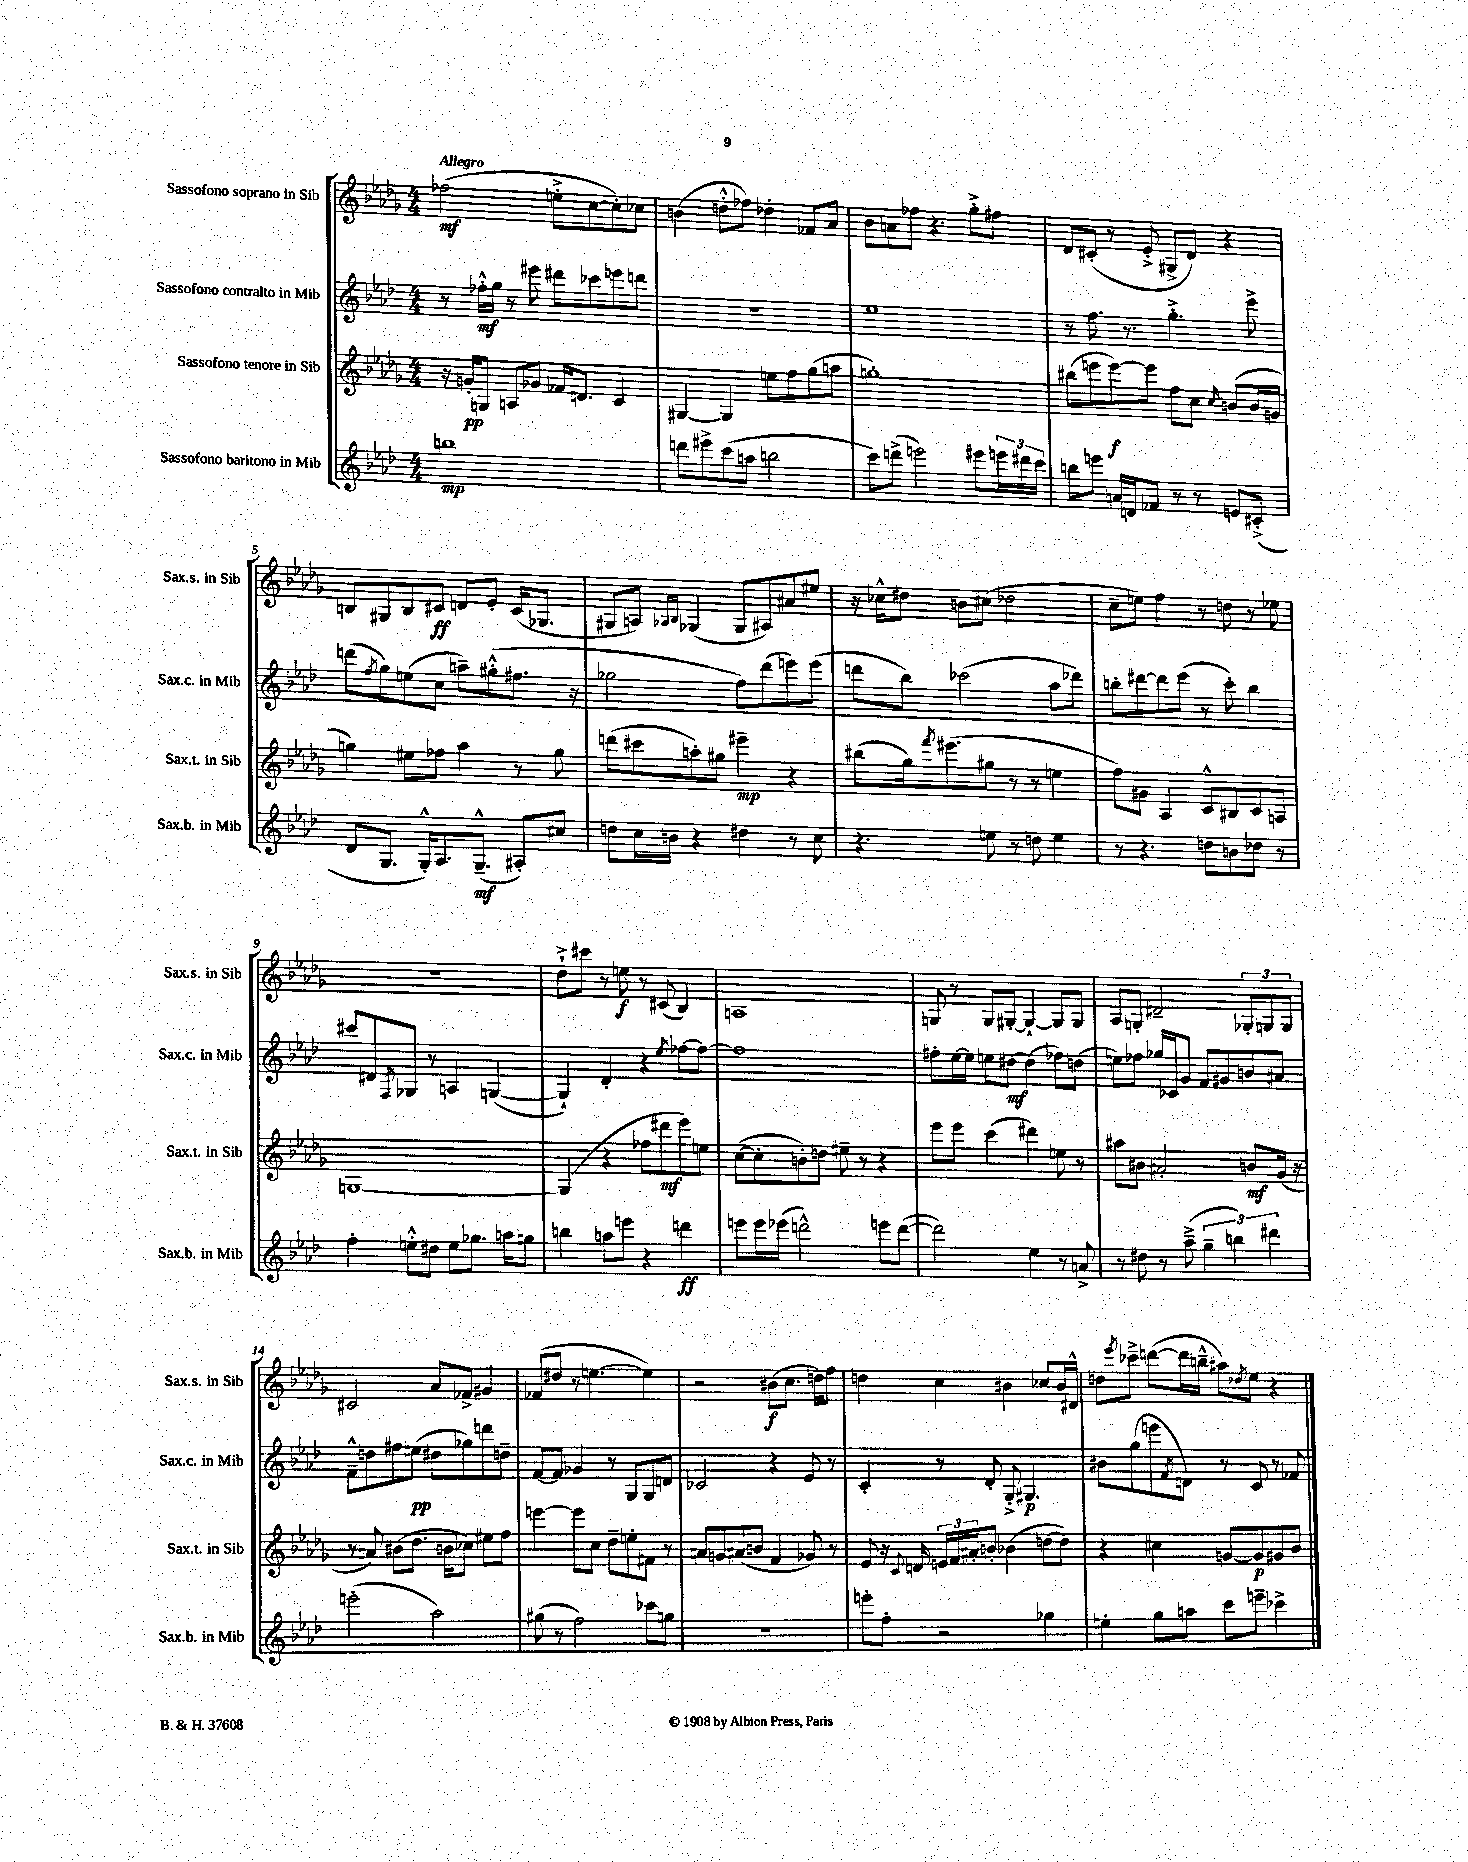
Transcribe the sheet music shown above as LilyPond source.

<<
\new StaffGroup <<
\new Staff = "s0" \with { instrumentName = "Sassofono soprano in Sib" shortInstrumentName = "Sax.s. in Sib" } {
    \clef treble \key des \major \numericTimeSignature \time 4/4 \tempo "Allegro"
    fes''2\mf( e''8-.-> c''8~ c''8-.) ces''8 |
    b'4( d''8-.-^ fes''8) des''4-. fes'8 aes'8 |
    bes'8 a'8 fes''8 r4. ges''8-.-> fis''8 |
    des'8 cis'8-.( r8 ees'8-.-> gis8-> des'8) r4 |
    b8 gis8 b8 cis'8\ff d'8 ees'8-. cis'16( ges8. |
    gis8 a8) \grace { aes16 bes16 } ges4( ges8 ais8) ais'8 eis''8 |
    r16 ces''16-^ dis''8 b'8 cis''8( des''2 |
    c''8-- e''8) f''4 r8 d''8 r8 ees''8 |
    r1 |
    des''8-!-> cis'''8 r8 e''8\f r8 cis'8( bes4) |
    a1 |
    g8 r8 g8 gis8~-. gis4~-! gis8 gis8 |
    aes8 g8-. dis'2-- \tuplet 3/2 { ges8-. g8 g8 } |
    cis'2 aes'8 fes'8-> gis'4 |
    fes'8( dis''8 r8 e''4.~ e''4) |
    r2 bis'8\f( c''8. d''16) f''8 |
    d''4 c''4 bis'4 ces''8 bis'16 dis'16-^ |
    d''8 \acciaccatura { ees'''8 } ces'''8---> d'''8~( d'''16 b''16---^ ais''8) \acciaccatura { des''8 } ees''8 r4 \bar "|." |
}
\new Staff = "s1" \with { instrumentName = "Sassofono contralto in Mib" shortInstrumentName = "Sax.c. in Mib" } {
    \clef treble \key aes \major \numericTimeSignature \time 4/4
    r8 fes''16-.-^\mf g''16 r8 eis'''8 dis'''8 ces'''8 e'''8 d'''8 |
    r1 |
    ees''1 |
    r8 f''8. r8. g''4.-.-> ees'''8-> |
    d'''8( \acciaccatura { f''8 } g''8) e''8( c''8 a''8--) gis''8-.-^( fis''8. r16 |
    ges''2 f''8) des'''8( e'''8) e'''8( |
    d'''8 bes''8) ces'''2( aes''8 des'''8) |
    b''8-. dis'''8~ dis'''8 ees'''8( r8 c'''8-.) b''4 |
    cis'''8 dis'8 \acciaccatura { f8 } ges8 r8 a4 g4~( |
    g4-!) des'4-. r4 \acciaccatura { ees''8 } fes''8~ fes''8~ |
    fes''1 |
    fis''8-. ees''16~ ees''16 e''8 dis''8~\mf dis''4( fes''8) d''8( |
    e''8) fes''8 ges''16 ces'16 g'8 f'8 gis'8 b'8 ais'8 |
    f'8---^ d''8 fis''8 e''8\pp( dis''8 ges''8) d'''8 d''8-- |
    f'8~ f'8 ges'4 r8 g8 g8 d'8 |
    ces'2 r4 ees'8 r8 |
    c'4-. r8 des'8-. g8-.-> gis4.\p |
    bis'8 g''8( e'''8 \acciaccatura { f'8 } d'8) r8 c'8 r8 fes'8 \bar "|." |
}
\new Staff = "s2" \with { instrumentName = "Sassofono tenore in Sib" shortInstrumentName = "Sax.t. in Sib" } {
    \clef treble \key des \major \numericTimeSignature \time 4/4
    r16 g'16-.\pp g8 a8 ges'8 fes'16 d'8. c'4 |
    gis4~ gis4 e''8 f''8 ges''8( a''8 |
    g''1-.) |
    bis''8( e'''8 e'''8~\f) e'''8 f''8 c''8 \grace { c''16 } b'8( b'16 g'16 |
    g''4) eis''8 fes''8 aes''4 r8 g''8 |
    d'''8( cis'''8 a''8-.) gis''8 eis'''4--\mp r4 |
    bis''8( ges''16) \acciaccatura { f'''8 } eis'''8.( gis''8 r8 r8 e''4 |
    f''8) gis'8 aes4 c'8-^ bis8 c'8 a8 |
    g1~ |
    g4( r4 fes''8 dis'''8\mf ees'''8) e''8 |
    c''8~( c''8-. b'8-.) d''8 eis''8-- r8 r4 |
    ees'''8 ees'''8 c'''4( dis'''4) e''8 r8 |
    ais''8 bis'8 ais'2-. b'8\mf ges'16( r16 |
    r8 a'8) bis'8( des''8. b'16 ces''8) eis''8 f''8 |
    e'''4~ e'''8 c''8 des''8-- e''8-. fis'8 r8 |
    a'8 g'8 ais'8( b'8 f'4 ges'8) r8 |
    ees'8 r16 \appoggiatura { c'8 } d'16 \tuplet 3/2 { e'16 f'16 ais'16-. } b'8-. bes'4( d''8~ d''8) |
    r4 cis''4 g'8~ g'8\p gis'8 bes'8 \bar "|." |
}
\new Staff = "s3" \with { instrumentName = "Sassofono baritono in Mib" shortInstrumentName = "Sax.b. in Mib" } {
    \clef treble \key aes \major \numericTimeSignature \time 4/4
    b''1\mp |
    d'''8 eis'''8-> c'''8( a''8 b''2 |
    c'''8) d'''8->( e'''2) eis'''8 \tuplet 3/2 { e'''16 dis'''16 c'''16 } |
    b''8 e'''8 a'16 d'16 fes'8 r8 r8 e'8 cis'8-.->( |
    des'8 g8. g16-.-^) aes8. g8.---^\mf( ais8-.) cis''8 |
    d''8 c''16 b'16 r4 dis''4 r8 c''8 |
    r4. e''8 r8 d''8 e''4 |
    r8 r4. d''8 b'8 des''8 r8 |
    f''4-. e''8-.-^ dis''8 e''8 ges''8. a''16 g''8 |
    b''4 a''8 e'''8 r4 d'''4\ff |
    e'''8 e'''16 ees'''16( d'''2-^) e'''8 d'''8~( |
    d'''2) ees''4 r8 a'8-> |
    r8 dis''8 r8 aes''8--->( \tuplet 3/2 { g''4-- b''4) dis'''4 } |
    e'''2-.( aes''2) |
    gis''8( r8 f''2) ces'''8 g''8 |
    R1 |
    e'''8-. f''8-. r2 ges''4 |
    e''4-. g''8 a''8 c'''8 e'''8-- ces'''4-> \bar "|." |
}
>>
>>
